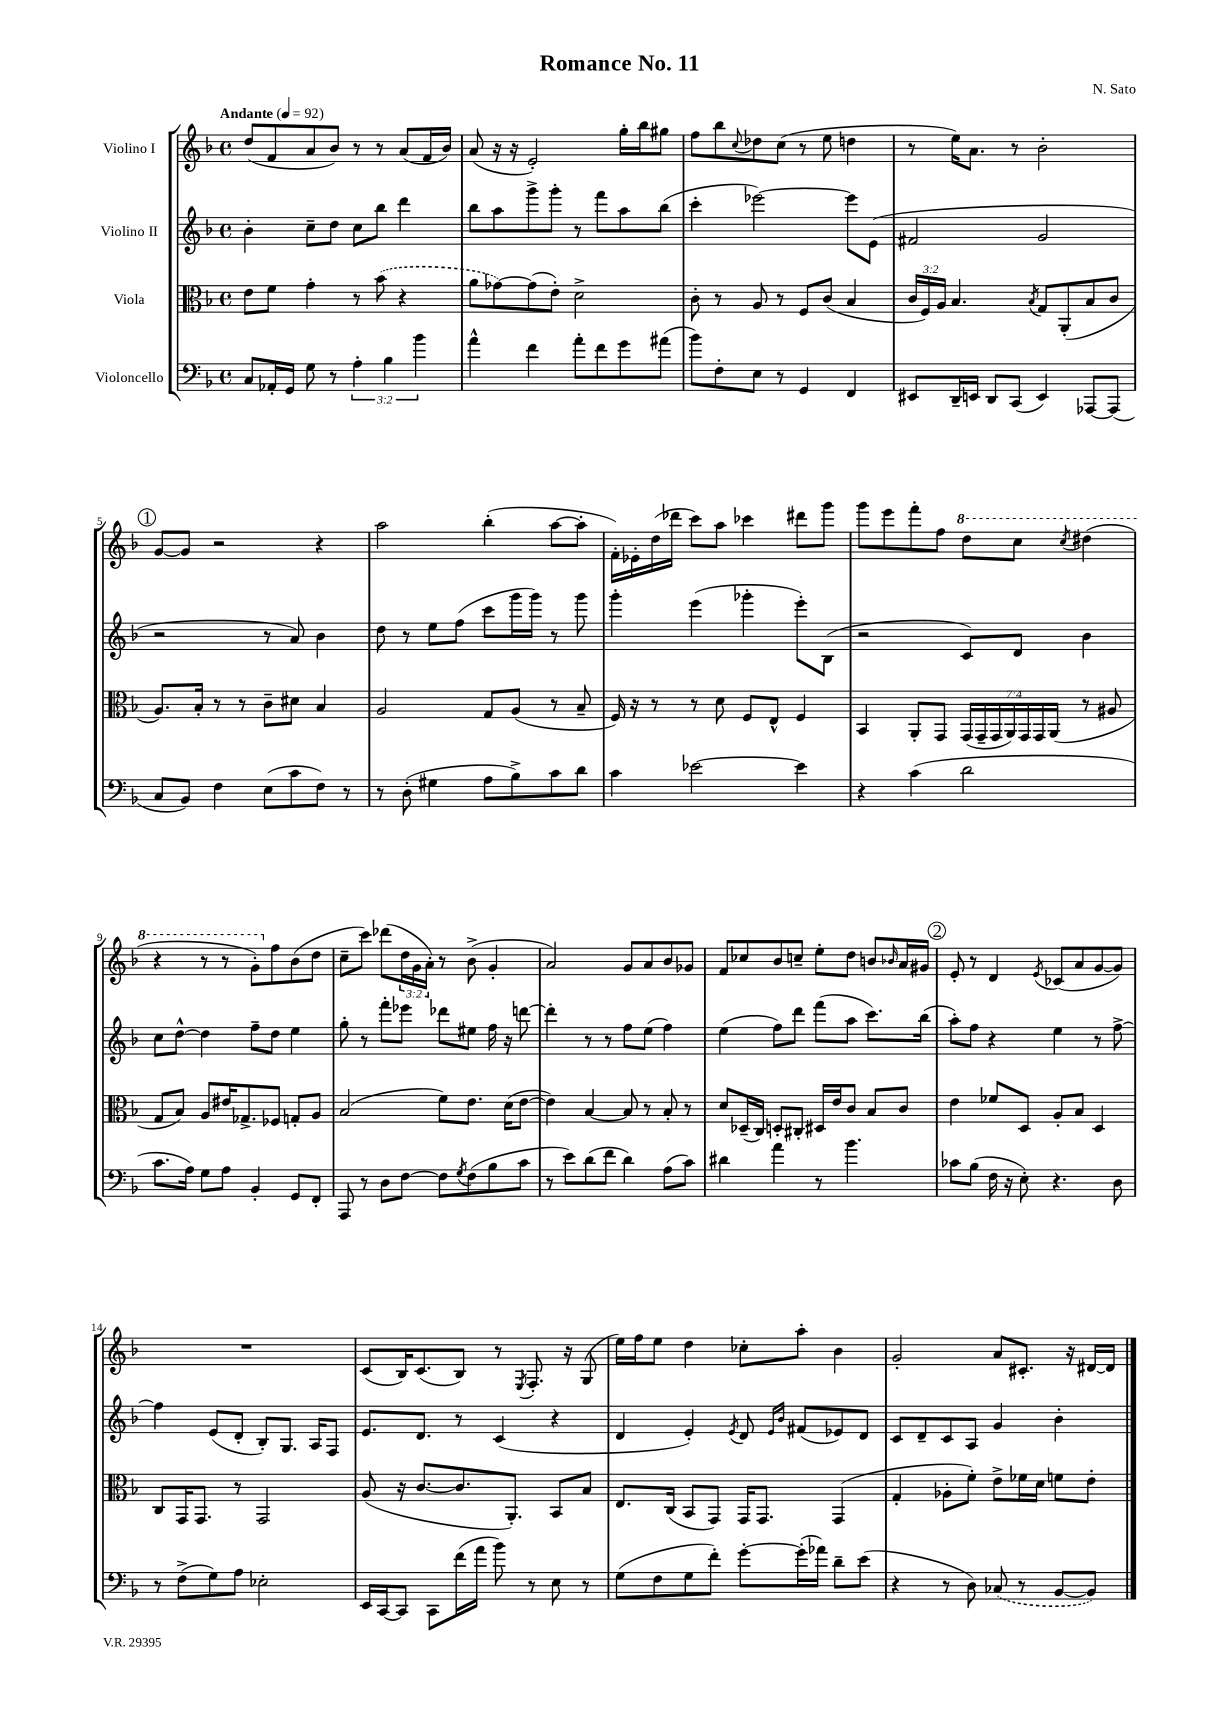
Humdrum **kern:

**kern	**kern	**kern	**kern
*part4	*part3	*part2	*part1
*staff4	*staff3	*staff2	*staff1
*I"Violoncello	*I"Viola	*I"Violino II	*I"Violino I
*clefF4	*clefC3	*clefG2	*clefG2
*k[b-]	*k[b-]	*k[b-]	*k[b-]
*M4/4	*M4/4	*M4/4	*M4/4
*met(c)	*met(c)	*met(c)	*met(c)
*MM92	*MM92	*MM92	*MM92
=1	=1	=1	=1
!	!	!	!LO:TX:a:B:t=Andante
8C/L	8e\L	4b-'\	(8dd/L
16AA-X'/L	8f\J	.	8f/
16GG/JJ	.	.	.
8G\	4g'\	8cc~\L	8a/
8r	.	8dd\J	8b-/J)
6A'\	8r	8cc\L	8r
.	(8b-\	8bb-\J	8r
6B-\	.	.	.
.	4r	4ddd\	(8a/L
6b-\	.	.	.
.	.	.	16f/L
.	.	.	16b-/JJ)
=2	=2	=2	=2
4a^^\	8a\L	8bb-\L	(8a/
.	[8g-X\)	8aa\	16r
.	.	.	16r
4f\	(8g-\]	8ggg^\	2e'/)
.	8e'\J)	8ggg'\J	.
8a'\L	2d^\	8r	.
8f\	.	8fff\L	.
8g\	.	8aa\	16gg'\LL
.	.	.	16bb-\J
(8a#X\J	.	(8bb-\J	8gg#X\J
=3	=3	=3	=3
8b-\L)	8c'\	4ccc'\	8ff\L
8F'\	8r	.	8bb-\
.	.	.	8qqcc/
8E\J	8A/	[2eee-X\)	8dd-X\
8r	8r	.	(8cc\J
4GG/	8F/L	.	8r
.	(8c/J	.	8ee\
4FF/	4B-/	8eee-\L]	4ddn\
.	.	(8e\J	.
=4	=4	=4	=4
8EE#X/L	24c/LL	2f#X/	8r
.	24F/)	.	.
.	24A/JJ	.	.
16DD~/L	4.B-/	.	16ee\KL)
16EEn/JJ	.	.	8.a\J
8DD/L	.	.	.
(8CC/J	.	.	8r
.	8qB-/	.	.
4EE/)	8G/L	2g/	2b-'\
.	(8AA'/	.	.
[8AAA-X/L	8B-/	.	.
(8AAA-/J]	8c/J	.	.
!!LO:LB:g=z
!!LO:REH:place=s1:t=1
=5	=5	=5	=5
8C/L	8.A/L)	2r	[8g/L
8BB-/J)	.	.	8g/J]
.	16B-'/Jk	.	.
4F\	8r	.	2r
.	8r	.	.
(8E\L	8c~\L	8r	.
8c\	8d#X\J	8a/)	.
8F\J)	4B-/	4b-\	4r
8r	.	.	.
=6	=6	=6	=6
8r	2A/	8dd\	2aa\
(8D'\	.	8r	.
4G#X\	.	8ee\L	.
.	.	(8ff\J	.
8A\L	8G/L	8ccc\L	(4bb-'\
8B-^\)	(8A/J	16ggg\L	.
.	.	16ggg\JJ)	.
8c\	8r	8r	[8aa\L
8d\J	8B-~/	8ggg\	8aa'\J]
=7	=7	=7	=7
4c\	16F/)	4ggg'\	16f'\LL)
.	16r	.	16e-X'\
.	8r	.	(16dd\
.	.	.	16ddd-X\JJ
[2e-X\	8r	(4eee\	8ccc\L)
.	8d\	.	8aa\J
.	8F/L	4ggg-X'\	4ccc-X\
.	8E^^/J	.	.
4e-\]	4F/	8eee'\L)	8ddd#X\L
.	.	(8B-\J	8ggg\J
=8	=8	=8	=8
4r	4BB-/	2r	8ggg\L
.	.	.	8eee\
(4c\	8AA'/L	.	8fff'\
.	8GG/J	.	8ff\J
*	*	*	*8va
2d\	(28GG/LL	8c/L)	8ddd\L
.	28GG~/	.	.
.	28GG/	.	.
.	28AA/)	.	.
.	.	8d/J	8ccc\J
.	28GG/	.	.
.	28GG/	.	.
.	(28AA/JJ	.	.
.	.	.	8qccc/
.	8r	4b-\	(4ddd#X\
.	8A#X/	.	.
!!LO:LB:g=z
=9	=9	=9	=9
8.c\L	8G/L	8cc\L	4r
.	8B-/J)	[8dd^^\J	.
16A\Jk)	.	.	.
8G\L	8A/L	4dd\]	8r
8A\J	16e#X/K	.	8r
.	8.G-X^/	.	.
4BB-'/	.	8ff~\L	8gg'\L)
*	*	*	*X8va
.	8F-X/J	8dd\J	8ff\
8GG/L	8Gn'/L	4ee\	(8b-\
8FF'/J	8A/J	.	8dd\J
=10	=10	=10	=10
8AAA/	(2B-/	8gg'\	8cc~\L
8r	.	8r	8ccc\J)
8D\L	.	8fff'\L	(8ddd-X\L
[8F\J	.	8eee-X\J	24dd\L
.	.	.	24g\
.	.	.	24a'\JJ)
8F\L]	8f\L)	8ddd-X\L	8r
8qG/	.	.	.
(8F\	8.e\J	8ee#X\J	(8b-^\
8B-\	.	16ff\	4g'/
.	(16d\KL	16r	.
8c\J	[8e\J	[8dddn\	.
=11	=11	=11	=11
8r	4e\])	4ddd'\]	2a/)
8e\L)	.	.	.
(8d\	[4B-/	8r	.
8f\J	.	8r	.
4d\)	8B-/]	8ff\L	8g/L
.	8r	(8ee\J	8a/
(8A\L	8B-'/	4ff\)	8b-/
8c\J)	8r	.	8g-X/J
=12	=12	=12	=12
4d#X\	8d/L	(4ee\	8f/L
.	(16D-X~/L	.	8cc-X/
.	16C/JJ)	.	.
4a\	8Dn'/L	8ff\L)	8b-/
.	8C#X'/J	8ddd\J	8ccn~/J
8r	16D#X/LL	(8fff\L	8ee'\L
.	16e/J	.	.
4.b-\	8c/J	8aa\J	8dd\J
.	8B-/L	8.ccc\L)	8bn/L
.	.	.	16qqb-X/
.	8c/J	.	16a/L
.	.	(16bb-\Jk	16g#X/JJ
!!LO:REH:place=s1:t=2
=13	=13	=13	=13
8c-X\L	4e\	8aa'\L)	8e'/
(8B-\J	.	8ff\J	8r
16F\	8f-X/L	4r	4d/
16r	.	.	.
8E'\)	8D/J	.	.
.	.	.	8qe/
4.r	8A'/L	4ee\	(8c-X/L
.	8B-/J	.	8a/
.	4D/	8r	[8g/
8D\	.	[8ff^\	8g/J])
!!LO:LB:g=z
=14	=14	=14	=14
8r	8C/L	4ff\]	1r
(8F^\L	16GG/K	.	.
.	8.GG/J	.	.
8G\)	.	(8e/L	.
8A\J	8r	8d'/J	.
2E-X'\	2GG/	8B-'/L)	.
.	.	8.G/J	.
.	.	16A/KL	.
.	.	8F/J	.
=15	=15	=15	=15
16EE/LL	(8A/	8.e/L	(8c/L
[16CC/J	.	.	.
8CC/J]	16r	.	16B-/K)
.	[8.c/L	8.d/J	(8.c/
8CC\L	.	.	.
(16f\L	8.c/]	8r	8B-/J)
16a\JJ	.	.	.
8b-\)	.	(4c/	8r
.	8.AA'/J)	.	.
.	.	.	8qE/
8r	.	.	8.F'/
8E\	8BB-/L	4r	.
.	.	.	16r
8r	8B-/J	.	(8G/
=16	=16	=16	=16
(8G\L	8.E/L	4d/	16ee\LL)
.	.	.	16ff\J
8F\	.	.	8ee\J
.	(16C/Jk	.	.
8G\	8BB-/L	4e'/)	4dd\
8f'\J)	8GG/J)	.	.
.	.	8qe/	.
[8g'\L	16GG/KL	8d/	8cc-X'\L
.	8.GG/J	.	.
.	.	16qqe/LL	.
.	.	16qqb-/JJ	.
(16g'\L]	.	(8f#X/L	8aa'\J
16a-X\JJ)	.	.	.
8d~\L	(4GG/	8e-X/)	4b-\
(8e\J	.	8d/J	.
=17	=17	=17	=17
4r	4G'/	8c/L	2g'/
.	.	8d~/	.
8r	8A-X'\L	8c/	.
8D\)	8f'\J)	8A/J	.
(8C-X/	8e^\L	4g/	8a/L
8r	16f-X\L	.	8.c#X'/J
.	16d\JJ	.	.
[8BB-/L	8fn\L	4b-'\	.
.	.	.	16r
8BB-/J])	8e'\J	.	[16d#X/LL
.	.	.	16d#/JJ]
==	==	==	==
*-	*-	*-	*-
